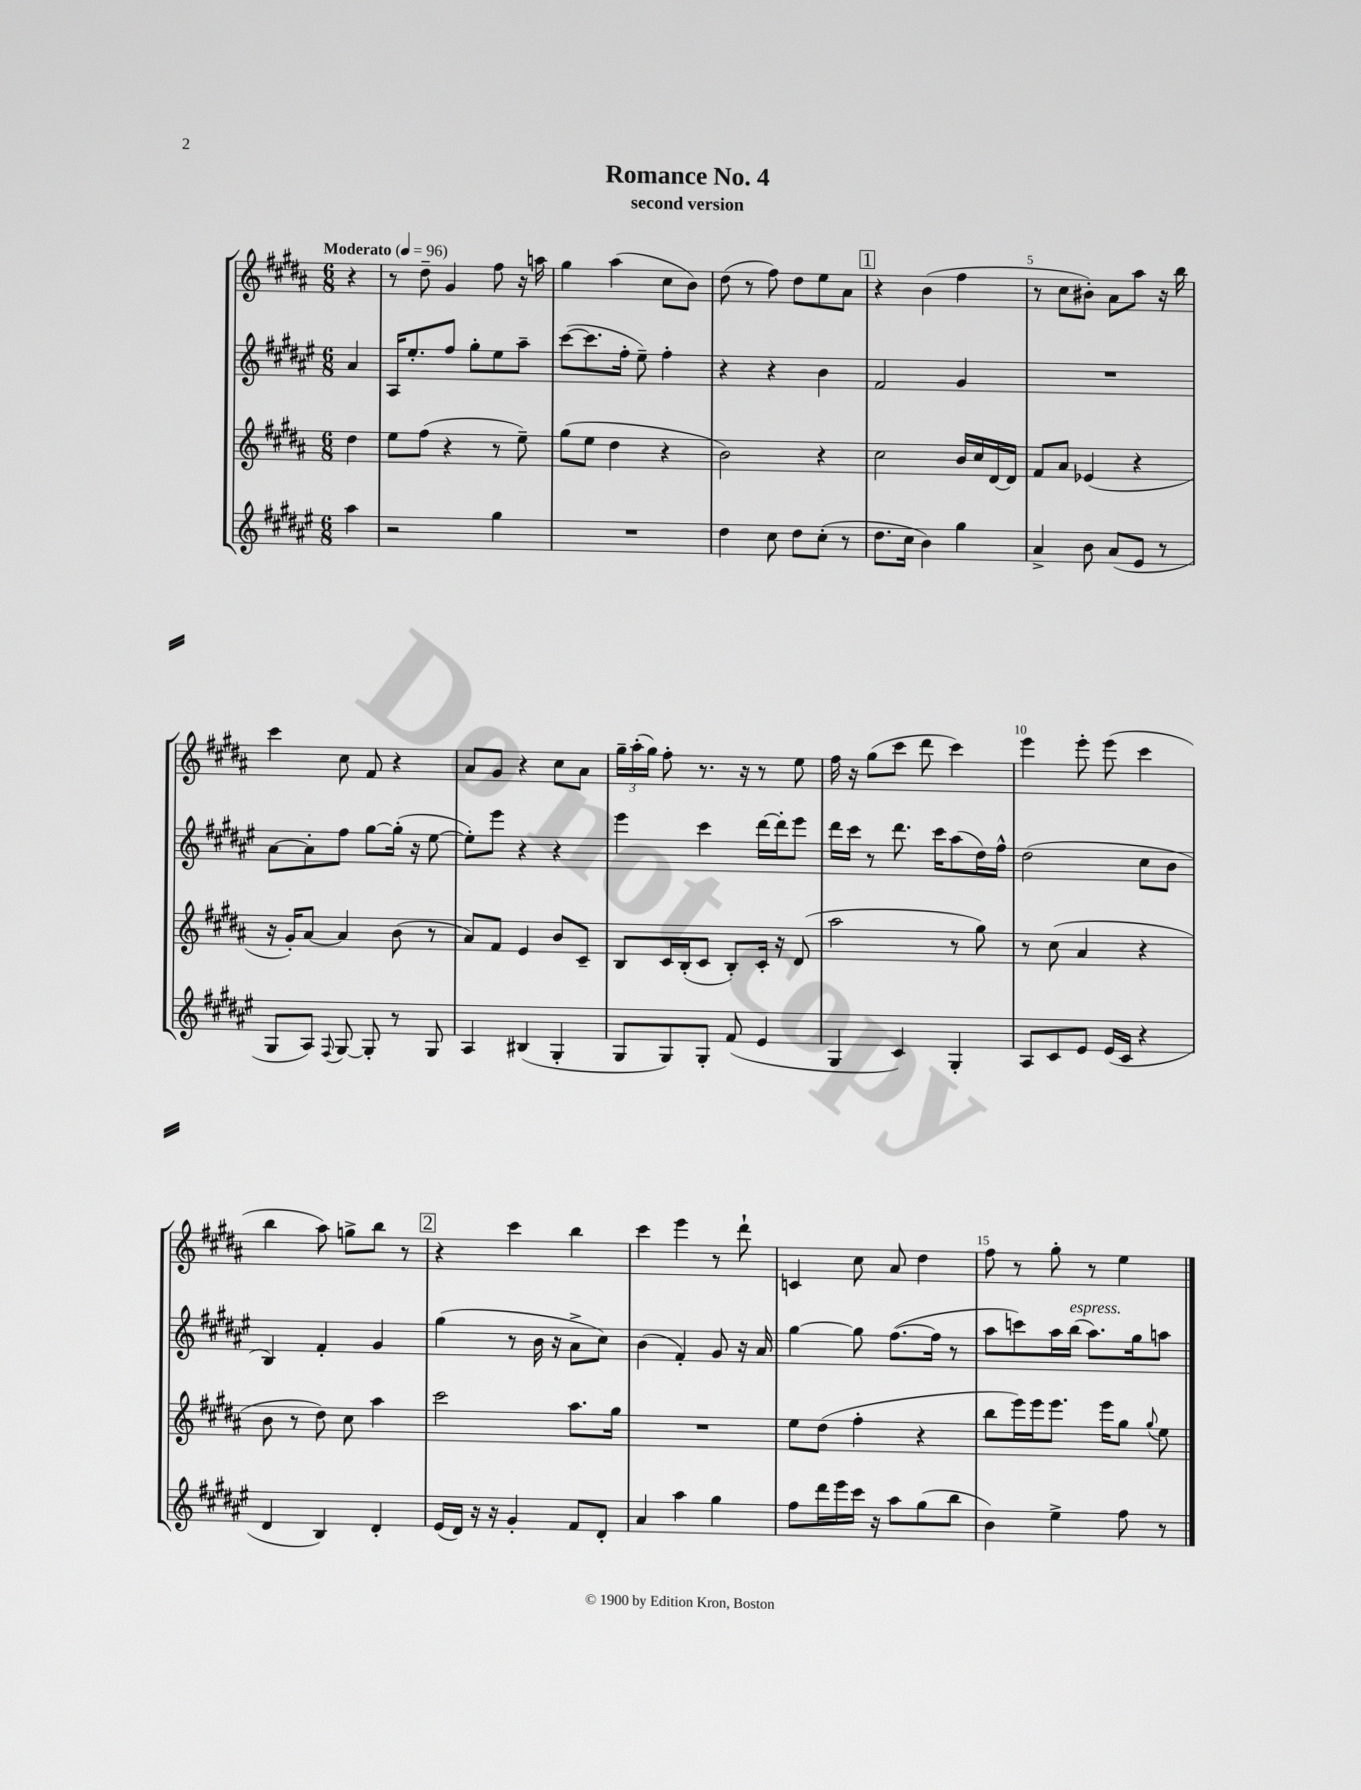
\header { title = "Romance No. 4" subtitle = "second version" }
<<
\new StaffGroup <<
\new Staff = "s0" {
    \clef treble \key b \major \numericTimeSignature \time 6/8 \partial 4 \tempo "Moderato" 4 = 96
    \autoBeamOff r4 |
    r8 dis''8-- gis'4 fis''8 r16 a''16 |
    gis''4 ais''4( cis''8[ b'8]) |
    dis''8( r8 fis''8) dis''8[ e''8 ais'8] |
    \mark \markup { \box "1" } r4 b'4( fis''4 |
    r8 cis''8[ bis'8]-.) ais'8[ ais''8] r16 b''16 |
    cis'''4 cis''8 fis'8 r4 |
    ais'8[ gis'8] r4 cis''8[ ais'8] |
    \tuplet 3/2 { gis''16[-- ais''16-.( gis''16]) } fis''8-. r8. r16 r8 e''8 |
    fis''16 r16 gis''8[( cis'''8] dis'''8 cis'''4) |
    e'''4 e'''8-. e'''8( cis'''4 |
    b''4 ais''8) g''8[-> b''8] r8 |
    \mark \markup { \box "2" } r4 cis'''4 b''4 |
    cis'''4 e'''4 r8 dis'''8-! |
    c'4 cis''8 ais'8 dis''4 |
    fis''8 r8 gis''8-. r8 e''4 \bar "|." |
}
\new Staff = "s1" {
    \clef treble \key fis \major \numericTimeSignature \time 6/8 \partial 4
    \autoBeamOff ais'4 |
    ais16[ eis''8.-. fis''8] gis''8[-. eis''8 ais''8]-- |
    cis'''8[~( cis'''8. fis''16]-. eis''8--) fis''4-. |
    r4 r4 b'4 |
    \mark \markup { \box "1" } fis'2 gis'4 |
    R2. |
    ais'8[~ ais'8-. fis''8] gis''8[~ gis''16]-.( r16 eis''8~ |
    eis''8[-.) eis'''8] r4 r4 |
    eis'''4 cis'''4 dis'''16[~ dis'''16-. eis'''8] |
    dis'''16[ cis'''16] r8 dis'''8. cis'''16[ ais''8( dis''16) fis''16]-^ |
    dis''2( cis''8[ b'8] |
    b4) fis'4-. gis'4 |
    \mark \markup { \box "2" } gis''4( r8 b'16 r16 ais'8[-> cis''8]) |
    b'4( fis'4-.) gis'8 r16 ais'16 |
    gis''4~ gis''8 fis''8.[~( fis''16] r8 |
    ais''8[ c'''8) ais''16 b''16]^\markup { \italic "espress." }( ais''8.[) gis''16 a''8] \bar "|." |
}
\new Staff = "s2" {
    \clef treble \key b \major \numericTimeSignature \time 6/8 \partial 4
    \autoBeamOff dis''4 |
    e''8[ fis''8]( r4 r8 e''8--) |
    gis''8[( e''8] dis''4 r4 |
    b'2) r4 |
    \mark \markup { \box "1" } cis''2 b'16[ cis''16 dis'16~ dis'16] |
    fis'8[ ais'8] ees'4( r4 |
    r16 gis'16[-.) ais'8]~ ais'4 b'8( r8 |
    ais'8[) fis'8] e'4 b'8[ cis'8]-- |
    b8[ cis'16 b16-.( cis'8] b8[-.) cis'16]-. r16 dis'8( |
    ais''2 r8 gis''8) |
    r8 cis''8( ais'4 r4 |
    b'8 r8 dis''8) cis''8 ais''4 |
    \mark \markup { \box "2" } cis'''2 ais''8.[ gis''16] |
    R2. |
    e''8[ dis''8]( fis''4-. r4 |
    b''8[ e'''16) e'''16 e'''8.] e'''16[ gis''8] \appoggiatura { gis''8 } e''8 \bar "|." |
}
\new Staff = "s3" {
    \clef treble \key fis \major \numericTimeSignature \time 6/8 \partial 4
    \autoBeamOff ais''4 |
    r2 gis''4 |
    R2. |
    dis''4 cis''8 dis''8[ cis''8]-.( r8 |
    \mark \markup { \box "1" } dis''8.[ cis''16] b'4) gis''4 |
    ais'4-> b'8 ais'8[( eis'8] r8 |
    gis8[ ais8]) \appoggiatura { fis8 } gis8~ gis8-. r8 gis8 |
    ais4 bis4( gis4-. |
    gis8[ gis8) gis8]-. fis'8( eis'4 |
    gis4 cis'4) gis4-. |
    ais8[ cis'8 eis'8] eis'16[( cis'16] r4 |
    dis'4 b4) dis'4-. |
    \mark \markup { \box "2" } eis'16[( dis'16]) r16 r16 gis'4-. fis'8[ dis'8]-. |
    ais'4 ais''4 gis''4 |
    fis''8[ dis'''16 eis'''16 cis'''16] r16 ais''8[ gis''8( b''8] |
    b'4) eis''4-> fis''8 r8 \bar "|." |
}
>>
>>
\layout { \context { \Score \override BarNumber.break-visibility = ##(#f #t #t) barNumberVisibility = #(every-nth-bar-number-visible 5) } }
